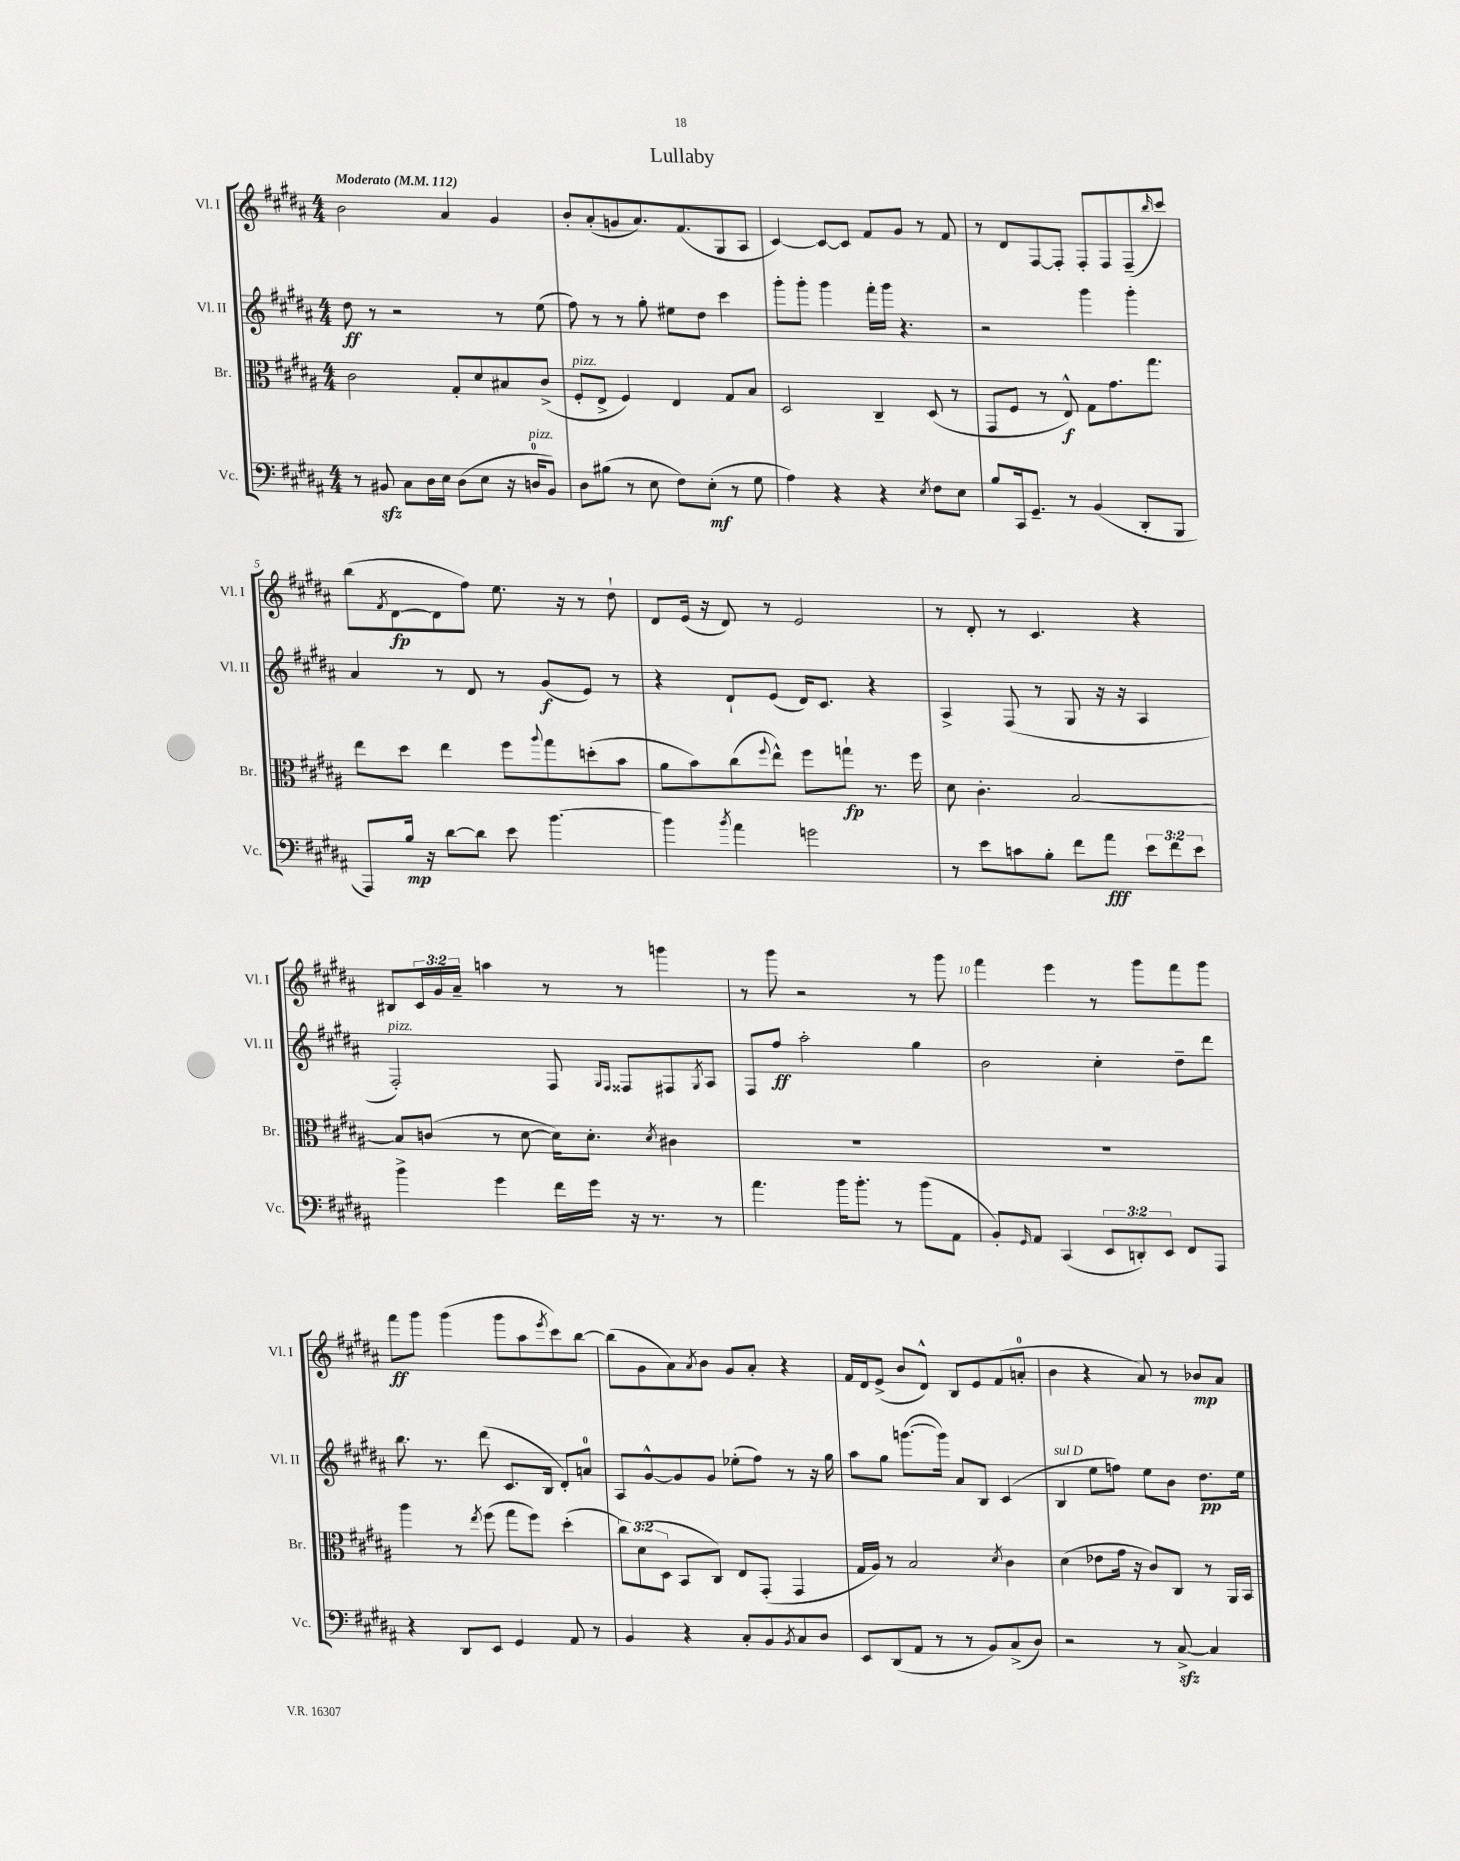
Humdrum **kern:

**kern	**kern	**kern	**kern
*staff4	*staff3	*staff2	*staff1
*clefF4	*clefC3	*clefG2	*clefG2
*k[f#c#g#d#a#]	*k[f#c#g#d#a#]	*k[f#c#g#d#a#]	*k[f#c#g#d#a#]
*M4/4	*M4/4	*M4/4	*M4/4
*MM112	*MM112	*MM112	*MM112
8r	2c#\	8dd#\	2b\
8BB#/	.	8r	.
8C#\L	.	2r	.
16D#\L	.	.	.
16E\JJ	.	.	.
(8D#\L	8G#'/L	.	4a#/
8E\J	8d#/	.	.
16r	8B#/	8r	4g#/
16D/LK	.	.	.
8BB#/J)	(8c#^/J	(8ee\	.
=	=	=	=
8D#\L	8F#'/L	8ff#\)	8b'/L
(8B#\J	8E^/J	8r	(8a#'/
8r	4F#/)	8r	8g/
8E\	.	8gg#'\	8.a#/)
8F#\L)	4E/	8ee#\L	.
.	.	.	(8.f#/
(8E'\J	.	8dd#\J	.
8r	8G#/L	4ccc#\	8G#/
8G#\	8B/J	.	8A#/J
=	=	=	=
4A#\)	2D#/	8ggg#'\L	[4c#/)
.	.	8ggg#'\J	.
4r	.	4ggg#\	8c#/_L
.	.	.	8c#/]J
4r	4C#~/	16fff#'\LL	8f#/L
.	.	16ggg#\JJ	.
.	.	4.r	8g#/J
8qE/	.	.	.
8F#\L	(8D#/	.	8r
8E\J	8r	.	8f#/
=	=	=	=
8B/L	8GG#/L	2r	8r
16CC#/k	8F#/J	.	8d#/L
8.GG#~/J	.	.	.
.	8r	.	[8F#/
8r	8E^^/)	.	8F#'/]J
(4BB/	8G#\L	4ggg#\	8F#'/L
.	8.g#\	.	8F#/
8DD#'/L	.	4ggg#'\	(8F#~/
.	8.gg#\J	.	.
.	.	.	16qqbb/
8BBB/J	.	.	8ccc#/J)
=	=	=	=
8AAA#/L)	8ee\L	4a#/	(8bb\L
.	.	.	8qf#/
16B/Jk	8dd#\J	.	[8d#\
16r	.	.	.
[8d#\L	4ee\	8r	8d#\]
8d#\]J	.	8d#/	8ff#\J)
8e\	8ff#\L	8r	8.ee\
.	8qqaa#/	.	.
[4.b\	8gg#\	(8g#/L	.
.	.	.	16r
.	(8dd'\	8e/J)	8r
.	8b\J	8r	8dd#`\
=	=	=	=
4b\]	8a#\L	4r	8d#/L
.	8b\)	.	(16e/Jk
.	.	.	16r
8qb/	.	.	.
4a#\	(8cc#\	8d#`/L	8d#/)
.	8qqff#/	.	.
.	8ee^^\J)	(8e/J	8r
2g\	8ff#\L	16d#/LK)	2e/
.	.	8.c#/J	.
.	8gg`\J	.	.
.	8.r	4r	.
.	16ff#\	.	.
=	=	=	=
8r	8d#\	4A#^/	8r
8e\L	4.c#'\	.	8d#'/
8c\	.	(8F#/	8r
8B'\J	.	8r	4.c#/
8f#\L	[2B/	8G#/	.
8a#\J	.	16r	.
.	.	16r	.
12e\L	.	4A#/	4r
12f#\	.	.	.
12e\J	.	.	.
=	=	=	=
4b^\	8B/]L	2F#'/)	8B#/L
.	(8c/J	.	24c#/L
.	.	.	24g#/
.	.	.	24a#~/JJ
4g#\	8r	.	4aa\
.	[8d#\	.	.
16f#\LL	16d#\]LK)	8F#/	8r
16g#\JJ	8.d#'\J	.	.
.	.	16qqG#/LL	.
.	.	16qqF#/JJ	.
16r	.	8F##/L	8r
8.r	.	.	.
.	8qd#/	.	.
.	4c#\	8F#/	4ggg\
.	.	8qG#/	.
8r	.	8A#/J	.
=	=	=	=
4.a#\	1r	8F#/L	8r
.	.	8ff#/J	8ggg#\
.	.	2aa#'\	2r
16b\LK	.	.	.
8.b'\J	.	.	.
8r	.	.	.
(8b\L	.	4gg#\	8r
8AA#\J	.	.	8ggg#\
=	=	=	=
8BB'/L)	1r	2b\	4fff#\
16qqGG#/	.	.	.
8AA#/J	.	.	.
(4CC#/	.	.	4eee\
12EE/L	.	4cc#'\	8r
12DD'/)	.	.	.
.	.	.	8ggg#\L
12EE/J	.	.	.
8FF#/L	.	8dd#~\L	8fff#\
8AAA#/J	.	8ddd#\J	8ggg#\J
=	=	=	=
4r	4aa#\	8.bb\	8fff#\L
.	.	.	8ggg#\J
.	.	8.r	.
8DD#/L	8r	.	(4ggg#\
.	8qee/	.	.
8EE/J	(8ff#\	(8ddd#\	.
4GG#/	8gg#\L	8.c#/L	8ggg#\L
.	8ff#\J)	.	8aa#\
.	.	16B/Jk	.
.	.	.	8qeee/
8AA#/	(4dd#'\	8d#'/L)	8ccc#\)
8r	.	8a/J	[8bb\J
=	=	=	=
4BB/	12cc#\L)	8A#/L	(8bb\]L
.	(12d#\	.	.
.	.	[8g#^^/	8g#\
.	12D#\J	.	.
4r	8BB/L	8g#/]	8a#\)
.	.	.	8qa#/
.	8C#/J)	8g#/J	8b\J
8C#'/L	8E/L	(8ee-'\L	8g#/L
8BB/	(8GG#'/J	8ff#\J)	8a#'/J
8qBB/	.	.	.
8C#/	4GG#/	8r	4r
8D#/J	.	16r	.
.	.	16gg#\	.
=	=	=	=
8EE/L	16G#/LL	8aa#\L	16f#/LL
.	16A#/JJ)	.	16d#/J
(8DD#/	8r	8gg#\J	(8e^/J
8AA#/J	2B/	([8.ggg\L	8b/L
8r	.	.	8d#^^/J)
.	.	16ggg\]Jk)	.
8r	.	8a#/L	8B/L
8BB/L)	.	8B/J	8e/
.	8qd#/	.	.
(8C#^/	4c#\	(4c#/	(8f#/
8D#/J)	.	.	8a'/J
=	=	=	=
2r	(4d#\	4B/	4b\
.	8e-\L	8ee\L	4r
.	16g#\Jk	8ff\J)	.
.	16r	.	.
8r	8c#/L)	8ee\L	8a#/)
[8C#^/	8C#/J	8b\J	8r
4C#/]	8r	8.dd#\L	8b-/L
.	16AA#/LL	.	8a#/J
.	16BB/JJ	16ee\Jk	.
==	==	==	==
*-	*-	*-	*-
